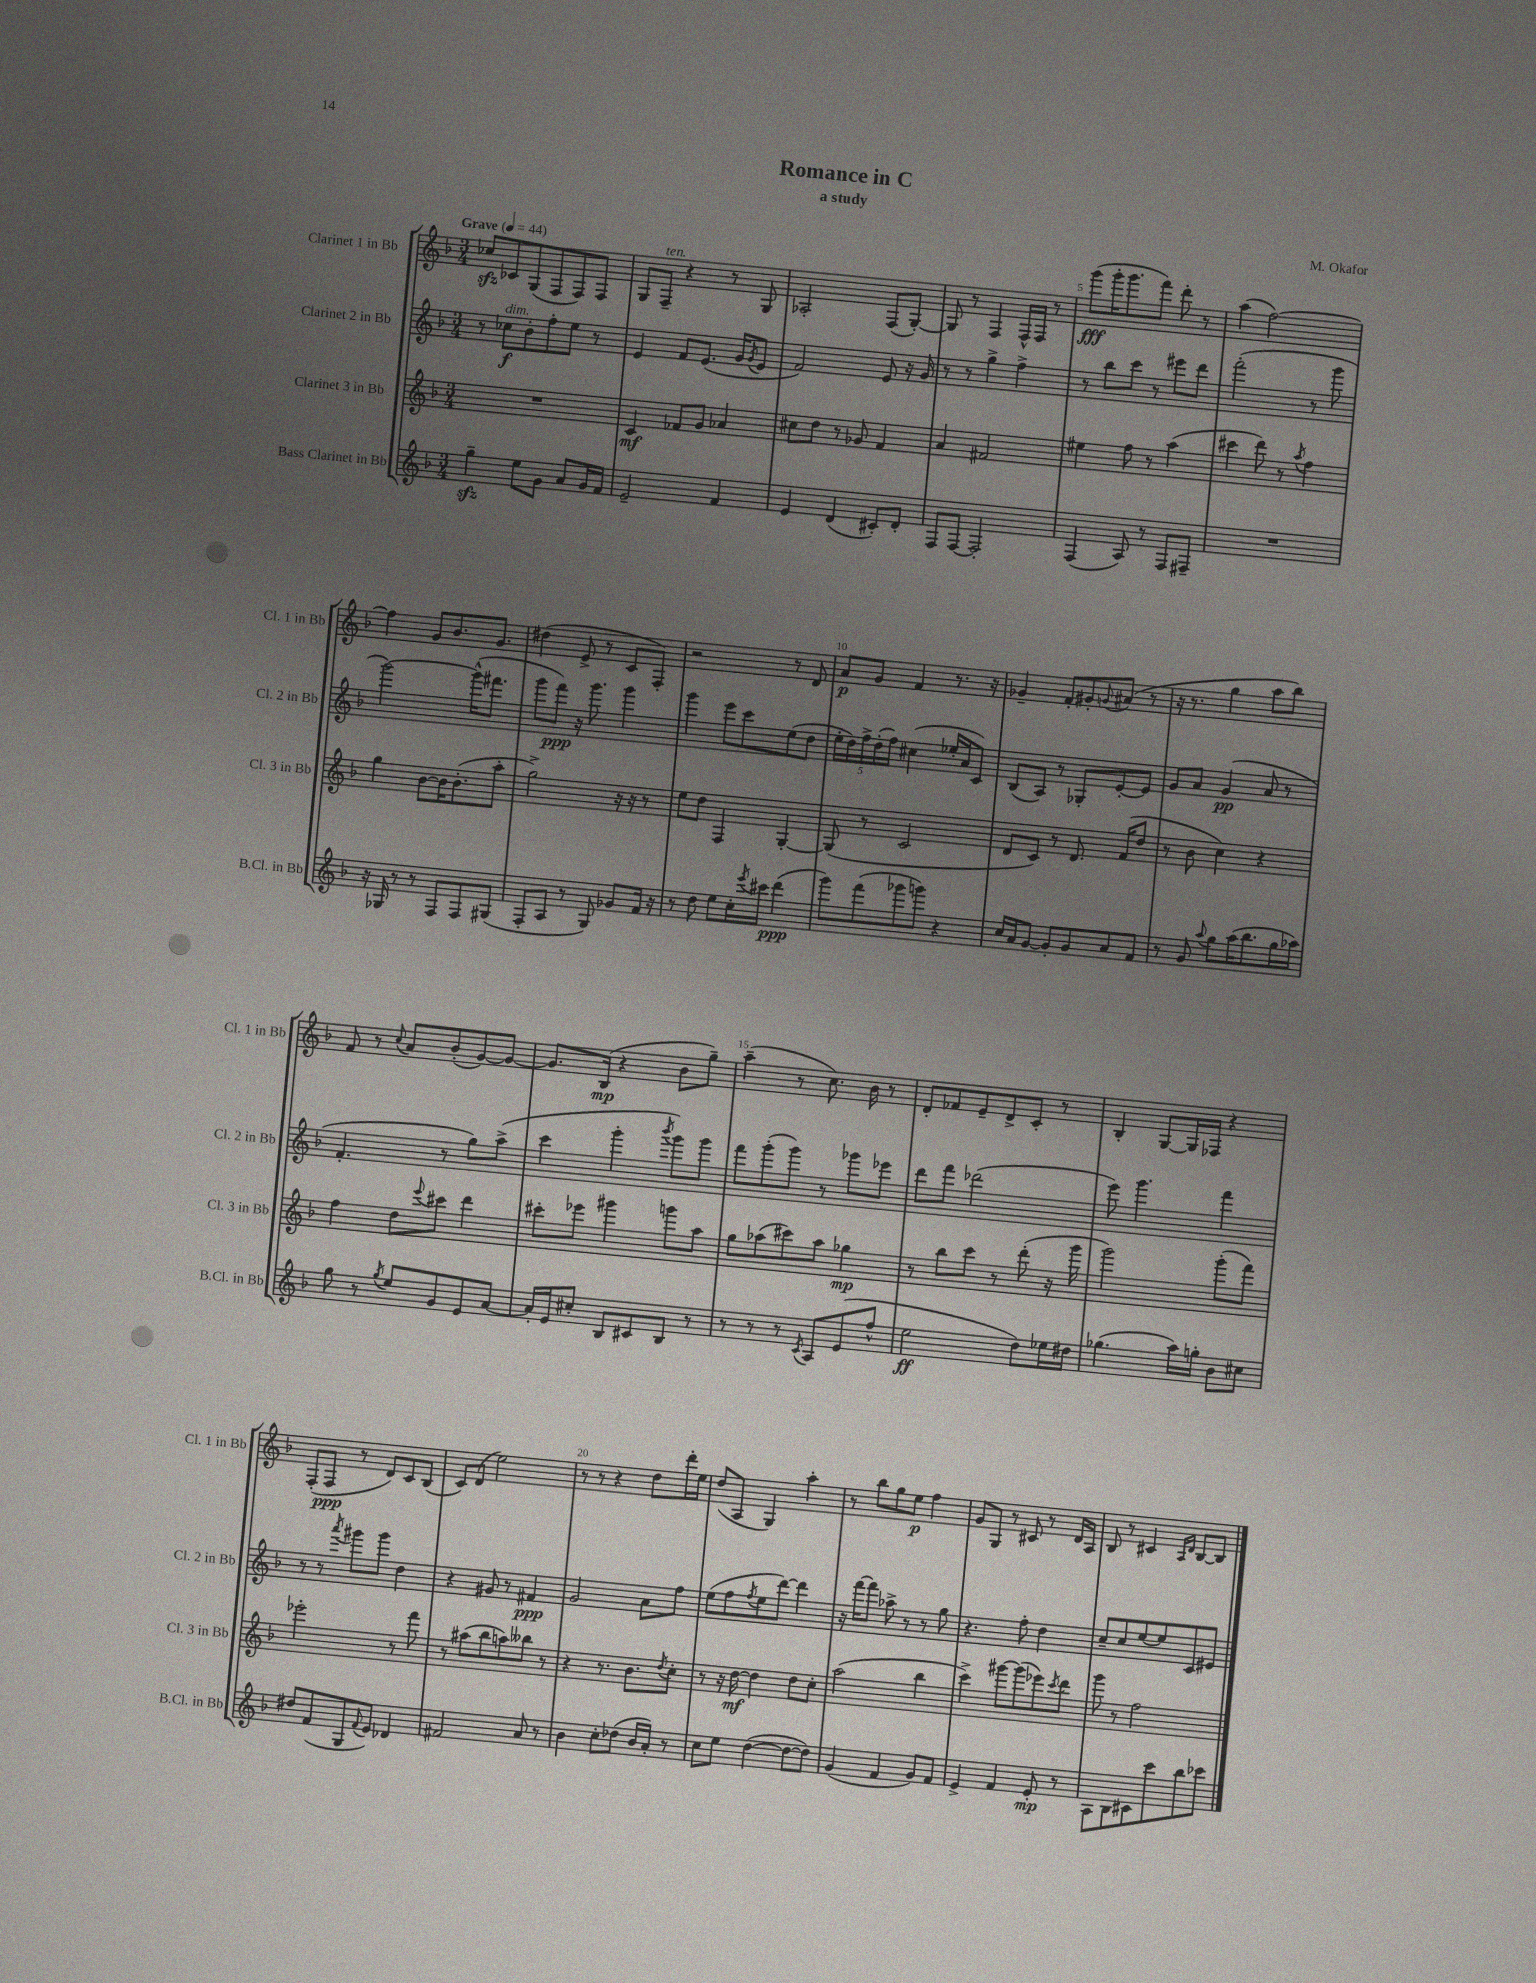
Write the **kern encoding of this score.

**kern	**kern	**kern	**kern
*staff4	*staff3	*staff2	*staff1
*clefG2	*clefG2	*clefG2	*clefG2
*k[b-]	*k[b-]	*k[b-]	*k[b-]
*M3/4	*M3/4	*M3/4	*M3/4
*MM44	*MM44	*MM44	*MM44
4gg~\	2.r	8r	8cc-/L
.	.	8cc-\L	8c-/
8ee\L	.	8b-'\	(8G/
8g\J	.	8ff'\	8F/
8a/L	.	8ee\J	8F/)
16g/L	.	8r	8F/J
16f/JJ	.	.	.
=	=	=	=
2e~/	4c/	4e/	8G/L
.	.	.	8F~/J
.	8f-/L	8f/L	4r
.	8g/J	(8.e/J	.
4f/	4a-/	.	8r
.	.	16g/LK	.
.	.	8qg/	.
.	.	8e/J	8G/
=	=	=	=
4e/	8cc#\L	2f/)	2A-'/
.	8dd\J	.	.
(4d/	8r	.	.
.	8g-/	.	.
8c#'/L)	4f/	8e/	(8F/L
8d'/J	.	16r	[8G'/J)
.	.	16g/	.
=	=	=	=
8F/L	4a/	8r	8G/]
[8F/J	.	8r	8r
2F'/]	2f#/	4gg^\	4F/
.	.	4ff^\	16F^^/LL
.	.	.	16F/JJ
.	.	.	8r
=	=	=	=
(4F/	4ee#\	8r	(8ggg\L
.	.	8bb-\L	16ggg'\K
.	.	.	8.ggg\
8A/)	8ff\	8ccc\J	.
8r	8r	8r	8fff\J)
8F/L	(4aa\	8eee#\L	8ddd'\
8F#~/J	.	8ddd\J	8r
=	=	=	=
2.r	4ccc#\	(2fff'\	(4aa\
.	8ddd\)	.	[2ff\)
.	8r	.	.
.	8qaa/	.	.
.	4ff\	8r	.
.	.	8ggg\	.
=	=	=	=
16r	4gg\	[2ggg\)	4ff\]
16G-/	.	.	.
8r	.	.	.
8r	[8b-\L	.	8g/L
8F/L	16b-\]K	.	8.b-/
.	(8.b-'\	.	.
8F/	.	(16ggg^^\]LK	.
.	.	8.fff#\J	8.g/J
(8G#/J	8aa'\J	.	.
=	=	=	=
8F'/L	2gg^\)	8ggg\L	(4dd#\
8A/J	.	8fff\J)	.
8r	.	16r	8e^/
.	.	8.ggg\	.
8G/)	.	.	8r
8g-/L	16r	4ggg\	8c/L
.	16r	.	.
16f/Jk	8r	.	8F'/J)
16r	.	.	.
=	=	=	=
8r	8ee\L	4ggg\	2r
8dd\	8dd\J	.	.
8ee\L	4F/	8eee\L	.
16cc'\L	.	8ccc\	.
8qeee/	.	.	.
16ccc#\JJ	.	.	.
(4ddd\	[4G'/	(8ee\	8r
.	.	8dd\J	8d/
=	=	=	=
8ggg\L)	(8G/]	20ee'\LL	8a/L
.	.	20dd\)	.
.	.	20ff^\	.
(8fff\	8r	.	8g/J
.	.	(20dd'\	.
.	.	20ff\JJ)	.
8ggg-\	2c/	(4cc#\	4f/
8ggg\J)	.	.	.
4r	.	16ee-'/LL	8.r
.	.	16a/J	.
.	.	8c/J)	.
.	.	.	16r
=	=	=	=
16cc/LL	8d/L	(8B-/L	4g-~/
16a/J	.	.	.
[8g/J	8c/J)	8A/J)	.
8g'/]L	8r	8r	8f'/L
8g/	8.d/	8G-'/L	8g#'/
.	.	.	8qqg/
8a/	.	[8e'/	(8a#/J
.	(16f/LK	.	.
8f/J	8dd/J	8e/]J	8r
=	=	=	=
8r	8r	8g/L	16r
.	.	.	8.r
8g/	8b-\	8a/J	.
8qqaa/	.	.	.
8gg\L	4cc\)	(4g/	4gg\
(16aa\K	.	.	.
8.bb-\	.	.	.
.	4r	8a/	8aa\L
16gg\L	.	8r	8bb-\J)
16aa-\JJ)	.	.	.
=	=	=	=
8gg\	4ff\	4.f'/	8f/
8r	.	.	8r
8qgg/	.	.	8qqcc/
8ee/L	8dd\L	.	8a/L
.	8qqeee/	.	.
8g/	8ccc#\J	8r	(8b-'/
8e/	4ddd\	8gg\L)	[8g/)
[8a/J	.	(8aa^\J	8g/_J
=	=	=	=
16a'/]LL	8ccc#'\L	4ccc\	8.g/]L
16e/J	.	.	.
8cc#'/J	8eee-\J	.	.
.	.	.	(16B-/Jk
8B-/L	4ggg#\	4ggg'\	4r
8c#/	.	.	.
.	.	8qbbb-/	.
8B-/J	8ggg\L	8ggg\L)	8b-\L
8r	8aa\J	8ggg\J	8gg~\J)
=	=	=	=
8r	8gg\L	8fff\L	(4aa~\
8r	(8aa-\	(8ggg'\	.
8r	8ccc#\)	8ggg\J)	8r
8qc/	.	.	.
8A/L	8aa-\J	8r	8.cc\)
(8e/	4gg-\	8ggg-\L	.
.	.	.	16b-\
8ff^^/J	.	8eee-\J	8r
=	=	=	=
2ee\	8r	8ddd\L	8d'/L
.	8bb-\L	8fff\J	8f-/
.	8ccc\J	(2ddd-\	8e~/
.	8r	.	8d^/
8dd\L)	(8ddd'\	.	8c'/J
16ee-\L	16r	.	8r
16dd#\JJ	16ggg\	.	.
=	=	=	=
(4.gg-\	2ggg\)	8eee\)	4B-'/
.	.	4.ggg\	.
.	.	.	[8G/L
16aa\LL)	.	.	16G/]L
16gg'\JJ	.	.	16F-/JJ
8b-\L	(8ggg'\L	4fff\	4r
8cc#\J	8fff\J)	.	.
=	=	=	=
8dd#/L	2eee-'\	8r	(8F'/L
(8f/	.	8r	8F/J
.	.	8qaaa/	.
8G/	.	8ggg#\L	8r
8qqf/	.	.	.
8e/J)	.	8ggg#\J	8d/L)
4d-/	8r	4dd\	8c/
.	8fff\	.	(8B-/J
=	=	=	=
2f#/	8r	4r	8c/L)
.	(8aa#\L	.	(8d/J
.	8bb-\	8g#/	2ee\)
.	8aa\)	8r	.
8a/	8bb--\J	4f#/	.
8r	8r	.	.
=	=	=	=
4b-\	4r	2g/	8r
.	.	.	8r
8cc'\L	8.r	.	4r
(8dd-\J	.	.	.
.	8.b-\L	.	.
16b-/LL	.	8a\L	8dd\L
16a'/JJ)	.	.	.
.	8qdd/	.	.
8r	8cc'\J	8ff\J	16ddd'\L
.	.	.	16ee\JJ
=	=	=	=
8cc\L	8r	(8ee\L	(8dd/L
8ee\J	16r	8ff\	8A/J
.	[16dd\	.	.
.	.	8qff/	.
([4dd\	4dd\]	8ee\	4G/)
.	.	[8ddd\J)	.
8dd\_L	8dd\L	4ddd\]	4aa'\
8dd\]J)	8cc'\J	.	.
=	=	=	=
(4g/	(2aa\	16r	8r
.	.	[16fff\LK	.
.	.	8fff\]J	8bb-\L
4f/	.	8aa-^\	8gg\
.	.	8r	8ee\J
8g/L)	4bb-\	8r	4ff\
8f/J	.	8gg\	.
=	=	=	=
4e^/	4ccc^\)	4.r	8g/L
.	.	.	8G/J
4f/	[8ggg#\L	.	8r
.	(8ggg#\]	8ff'\	8c#/
8e'/	8eee-\)	4dd\	8r
.	8qccc/	.	.
8r	8ddd\J	.	16d/LL
.	.	.	16A/JJ
=	=	=	=
8A\L	8ggg\	8cc~/L	8B-/
8B-\	8r	8cc/	8r
8c#\	2ff\	[8ee/	4c#/
8ccc\	.	8ee/]	.
.	.	.	16qqA/LL
.	.	.	16qqd/JJ
8bb-\	.	8c/	[8B-/L
8ccc-\J	.	8e#/J	8B-/]J
==	==	==	==
*-	*-	*-	*-
